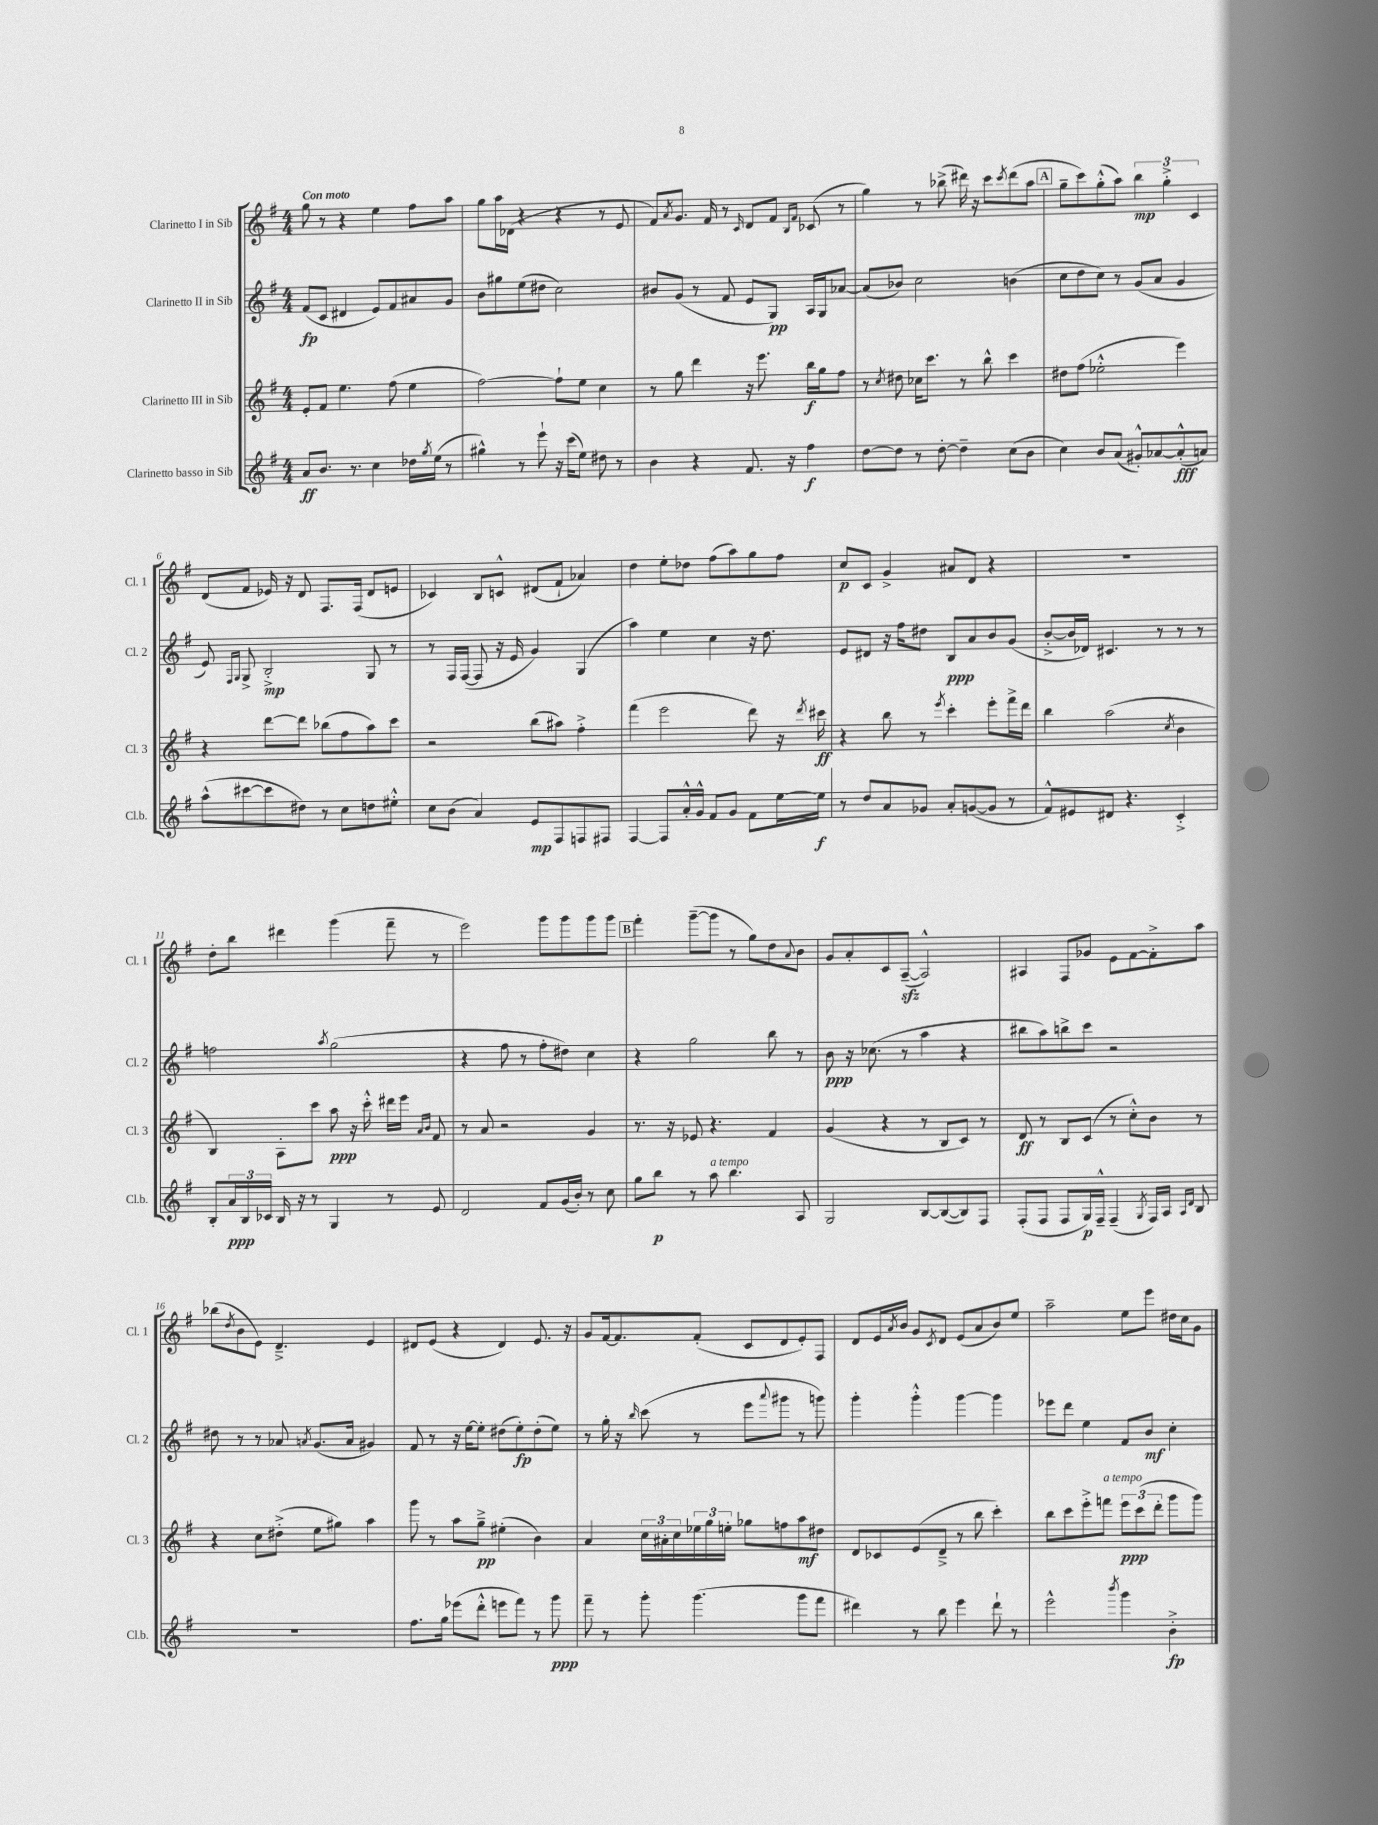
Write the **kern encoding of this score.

**kern	**kern	**kern	**kern
*staff4	*staff3	*staff2	*staff1
*clefG2	*clefG2	*clefG2	*clefG2
*k[f#]	*k[f#]	*k[f#]	*k[f#]
*M4/4	*M4/4	*M4/4	*M4/4
8a/L	8e'/L	(8f#/L	8gg\
8.b/J	8f#/J	8c/J	8r
.	4.ee\	4d#/	4r
8.r	.	.	.
4cc\	.	8e/L)	4ee\
.	(8ff#\	8f#/	.
16dd-\LL	4ee\	8a#/	8ff#\L
8qgg/	.	.	.
(16ee\JJ	.	.	.
8r	.	8g/J	8aa\J
=	=	=	=
4gg#^^\)	[2ff#\)	8b\L	8gg\L
.	.	8gg#\	16aa\L
.	.	.	(16d-\JJ
8r	.	(8ee\	4r
8eee`\	.	8dd#\J	.
16r	8ff#`\]L	2cc\)	4r
(16ccc\LK	.	.	.
8ee\J)	8ee\J	.	.
8dd#\	4cc\	.	8r
8r	.	.	8e/
=	=	=	=
4b\	8r	8b#/L	8f#/L)
.	.	.	8qa/
.	8gg\	(8g/J	8.g/J
4r	4ddd\	8r	.
.	.	.	16f#/
.	.	8f#/	8r
.	.	.	16qqc/
8.f#/	16r	8e/L	8d/L
.	8.eee\	.	.
.	.	8G/J)	8f#/J
16r	.	.	.
.	.	.	16qqB/LL
.	.	.	16qqf#/JJ
4ff#\	16bb\LL	16A/LL	(8c-/
.	16gg\J	16G/J	.
.	8ff#\J	[8a-/J	8r
=	=	=	=
[8dd\L	8r	(8a-/]L	4gg\)
.	8qcc/	.	.
8dd\]J	8dd#\	8b-/J)	.
8r	16cc-\LK	2cc\	8r
.	8.ccc\J	.	.
[8dd'\	.	.	(8bb-^\
4dd~\]	8r	.	16ddd#\)
.	.	.	16r
.	8bb^^\	.	8ccc\L
.	.	.	8qccc/
(8cc\L	4ccc\	(4b\	(8ddd#\
8b\J	.	.	8aa\J
=	=	=	=
4cc\)	8dd#\L	8cc\L	8gg~\L
.	(8ff#\J	8dd\	8ccc\)
8b/L	2ee-'^^\	8cc\J)	(8gg'^^\
(8a/J	.	8r	8aa\J)
8g#'^^/L)	.	(8g/L	6bb\
[8a-/	.	8a/J	.
.	.	.	6gg'^\
(8a-'^^/]	4eee\)	4g/	.
.	.	.	6c/
8a/J)	.	.	.
=	=	=	=
(8aa^^\L	4r	8e/)	(8d/L
.	.	16qqF#/LL	.
.	.	16qqG/JJ	.
[8ccc#\	.	8G^/	8f#/J
8ccc#\]	[8ddd\L	2B'^/	16e-/)
.	.	.	16r
8dd#\J)	8ddd\]J	.	8d/
8r	(8bb-\L	.	8.F#/L
8cc\L	8ff#\	.	.
.	.	.	(16F#/Jk
8dd\	8aa\)	8G/	8d/L
8ee#'^^\J	8ccc\J	8r	8e/J
=	=	=	=
8cc\L	2r	8r	4c-/)
(8b\J	.	16F#/LL	.
.	.	([16F#/JJ	.
4a/)	.	8F#/]	8B/L
.	.	16r	8c^^/J
.	.	16e/	.
8e/L	(8bb\L	4g/)	(8d#/L
8F#/	8aa#\J)	.	8f#`/J
8F/	4ff#'^\	(4G/	4a-/)
8F#/J	.	.	.
=	=	=	=
[4F#/	(4fff#\	4aa\)	4dd\
8F#/]L	2eee\	4ee\	8ee'\L
16a'^^/L	.	.	8dd-\J
16g^^/JJ	.	.	.
8f#/L	.	4cc\	(8ff#\L
8g/J	.	.	8aa\)
8f#\L	8ddd\)	16r	8gg\
.	.	8.dd\	.
[16ee\L	16r	.	8ff#\J
.	8qddd/	.	.
16ee\]JJ	16ccc#\	.	.
=	=	=	=
8r	4r	8e/L	8cc/L
8dd/L	.	8d#/J	8c/J
8a/	8bb\	16r	4g^/
.	.	16ff#\LK	.
8g-/J	8r	8dd#\J	.
.	8qeee/	.	.
8a'/L	4ccc'\	8B/L	8a#/L
([8g/	.	8a/	8d/J
8g/]J	8eee'\L	8b/	4r
8r	16fff#^\L	(8g/J	.
.	16ddd\JJ	.	.
=	=	=	=
8f#^^/L)	4bb\	[8b'^/L	1r
8e#/	.	16b/]L	.
.	.	16d-/JJ)	.
8d#/J	(2aa\	4.c#/	.
4.r	.	.	.
.	.	8r	.
.	8qcc/	.	.
4c'^/	4b\	8r	.
.	.	8r	.
=	=	=	=
8B'/L	4B/)	2ff\	8dd'\L
24a/L	.	.	8bb\J
24B/	.	.	.
24c-/JJ	.	.	.
16B/	8A'\L	.	4ddd#\
16r	.	.	.
8r	8ccc\J	.	.
.	.	8qaa/	.
4G/	8aa\	(2gg\	(4ggg\
.	16r	.	.
.	16ccc'^^\	.	.
8r	16ddd#\LL	.	8fff#~\
.	16eee\JJ	.	.
.	16qqa/LL	.	.
.	16qqb/JJ	.	.
8e/	8f#/	.	8r
=	=	=	=
2d/	8r	4r	2eee\)
.	8a/	.	.
.	2r	8ff#\	.
.	.	8r	.
8f#/L	.	8ff#'\L	8ggg\L
(16g/L	.	8dd#\J)	8ggg\
16b'/JJ)	.	.	.
8r	4g/	4cc\	8ggg\
8cc\	.	.	8ggg\J
=	=	=	=
8gg\L	8.r	4r	4fff#'\
8bb\J	.	.	.
.	16r	.	.
8r	8e-/	2gg\	([8ggg~\L
8aa\	4.r	.	8ggg\]J
4.bb\	.	.	8r
.	.	.	8gg\L)
.	4f#/	8bb\	8dd\
.	.	.	8qqa/
8A/	.	8r	8b\J
=	=	=	=
2G/	(4g/	8b\	8g/L
.	.	16r	8a'/
.	.	(8.cc-\	.
.	4r	.	8c/
.	.	8r	([8A~/J
[8B/L	8r	4aa\	2A^^/])
(8B/_	8B/L	.	.
8B/])	8c/J)	4r	.
8F#/J	8r	.	.
=	=	=	=
(8F#'/L	8d/	8bb#\L	4A#/
8F#/J	8r	8aa\)	.
8F#/L	8B/L	8bb^\	8F#/L
16G/L)	(8c/J	8ccc\J	8g-/J
16F#~^^/JJ	.	.	.
(4F#~/	8r	2r	8e\L
.	8cc'^^\L)	.	[8f#\
8qG/	.	.	.
16F#/LL)	8b\J	.	8f#'^\]
16A/JJ	.	.	.
16qqA/LL	.	.	.
16qqd/JJ	.	.	.
8B/	8r	.	8aa\J
=	=	=	=
1r	4r	8dd#\	(8bb-\L
.	.	.	8qdd/
.	.	8r	8b\
.	8cc\L	8r	8e\J)
.	(8dd#'^\J	8a-/	4.d~^/
.	.	8qa/	.
.	8ee\L	(8.g/L	.
.	8gg#\J)	.	.
.	.	16a/Jk	.
.	4aa\	4g#/)	4e/
=	=	=	=
8.ff#\L	8ggg\	8f#/	8d#/L
.	8r	8r	(8e/J
16gg\Jk	.	.	.
(8eee-\L	8aa\L	16r	4r
.	.	[16ee\LK	.
8ddd'^^\J	8gg~^\J	8ee'\]J	.
8eee\L	(4ee#'\	(8dd#\L	4d#/)
8fff#\J)	.	8ee'\)	.
8r	4b\)	(8dd#'\	8.e/
8ggg\	.	8ee\J)	.
.	.	.	16r
=	=	=	=
8fff#~\	4a/	8r	8g/L
8r	.	16gg'\	[16f#/k
.	.	16r	8.f#/]
.	.	16qqbb/	.
8ggg'\	24cc\LL	(8ccc\	.
.	24a#'\	.	.
.	24cc\	.	.
(4.ggg\	24ee-\	8r	(8f#'/J
.	24gg\	.	.
.	24ee'\JJ	.	.
.	8gg-\L	8eee\L	8c/L
.	.	8qqaaa/	.
.	8ff\	8ggg#\J	8d/
8ggg\L	8aa\	8r	8e'/)
8fff#\J	8dd#\J	8ggg\)	8F#/J
=	=	=	=
4ddd#\)	8d/L	4ggg'\	8d/L
.	8c-/	.	16e/L
.	.	.	8qa/
.	.	.	16b/JJ
8r	(8e/	4ggg'^^\	8g/L
.	.	.	8qc/
8bb\	8d~^/J	.	8d/J
4eee\	8r	[4ggg\	(8e/L
.	8bb\	.	8a/
8ddd#`\	4ccc'\)	4ggg\]	8b/)
8r	.	.	8ee/J
=	=	=	=
2eee^^\	8bb\L	8eee-\L	2aa~\
.	8ccc\	8ddd\J	.
.	8eee'^\	4ee\	.
.	8fff\J	.	.
8qbbb/	.	.	.
4ggg\	12eee\L	8f#/L	8ee\L
.	(12ccc\	.	.
.	.	8b/J	8eee\J
.	12ddd'\J	.	.
4b'^\	8ggg\L	4cc'\	16dd#\LL
.	.	.	16cc\J
.	8ggg\J)	.	8g\J
==	==	==	==
*-	*-	*-	*-
